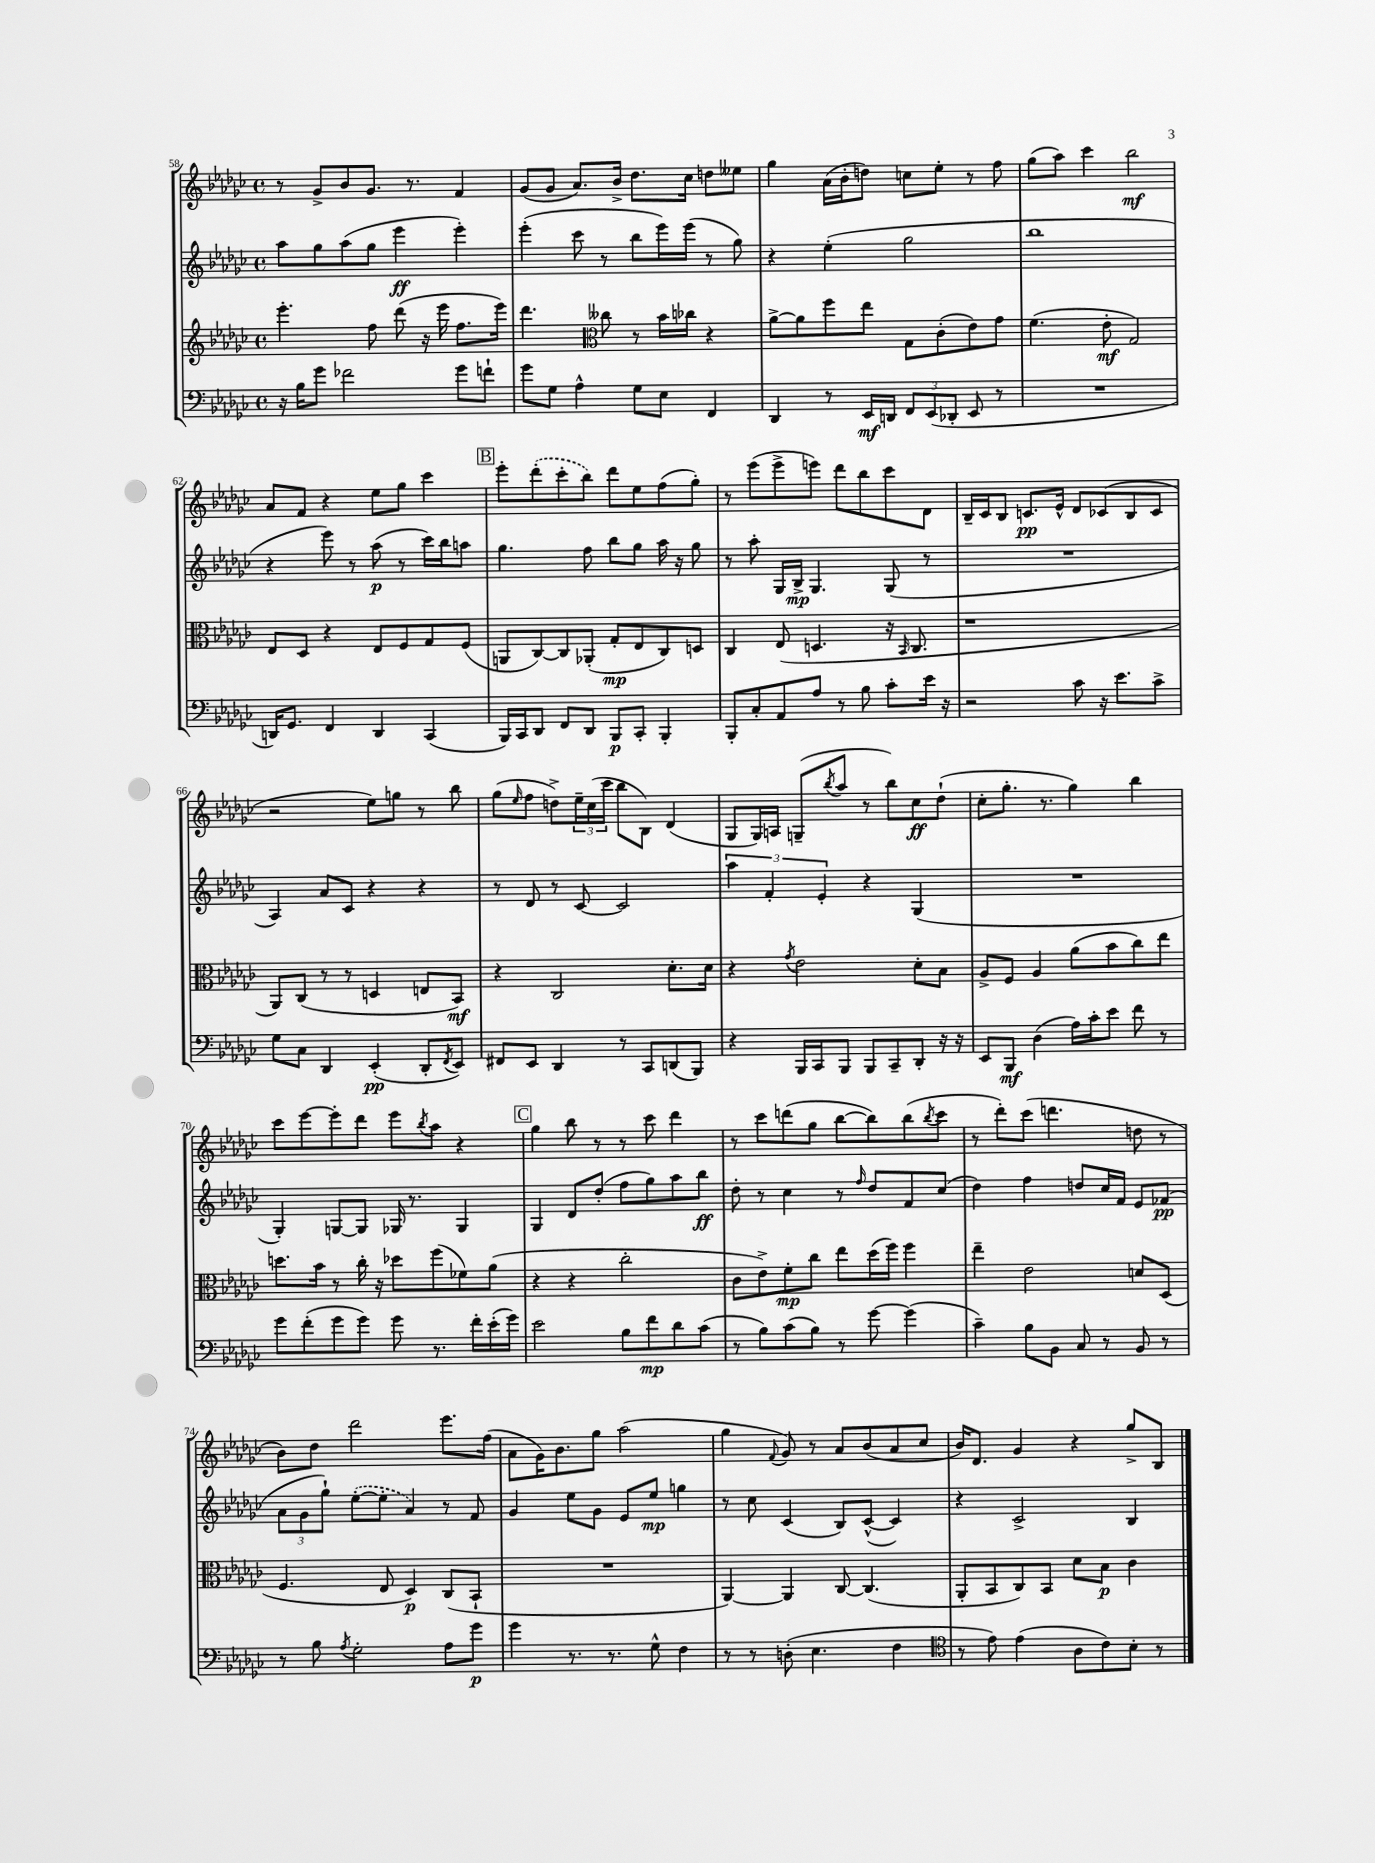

**kern	**dynam	**kern	**dynam	**kern	**dynam	**kern	**dynam
*part4	*part4	*part3	*part3	*part2	*part2	*part1	*part1
*staff4	*staff4	*staff3	*staff3	*staff2	*staff2	*staff1	*staff1
*clefF4	*	*clefG2	*	*clefG2	*	*clefG2	*
*k[b-e-a-d-g-c-]	*	*k[b-e-a-d-g-c-]	*	*k[b-e-a-d-g-c-]	*	*k[b-e-a-d-g-c-]	*
*M4/4	*	*M4/4	*	*M4/4	*	*M4/4	*
*met(c)	*	*met(c)	*	*met(c)	*	*met(c)	*
=58	=58	=58	=58	=58	=58	=58	=58
16r	.	4.eee-'\	.	8aa-\L	.	8r	.
16B-\KL	.	.	.	.	.	.	.
8g-\J	.	.	.	8gg-\	.	8g-^/L	.
2f-X\	.	.	.	(8aa-\	.	8b-/	.
.	.	8ff\	.	8gg-\J	.	8.g-/J	.
.	.	(8ddd-\	.	4eee-\	ff	.	.
.	.	.	.	.	.	8.r	.
.	.	16r	.	.	.	.	.
.	.	16eee-\	.	.	.	.	.
8g-\L	.	8.ff\L	.	4eee-'\)	.	4f/	.
8fn`\J	.	.	.	.	.	.	.
.	.	16eee-\Jk)	.	.	.	.	.
=59	=59	=59	=59	=59	=59	=59	=59
8g-\L	.	4.ddd-\	.	(4eee-'\	.	(8g-/L	.
8G-\J	.	.	.	.	.	8g-/J	.
4A-^^\	.	.	.	8ccc-\	.	8.a-/L)	.
*	*	*clefC3	*	*	*	*	*
.	.	8cc--X\	.	8r	.	.	.
.	.	.	.	.	.	16b-^/Jk	.
8G-\L	.	8r	.	8bb-\L	.	8.dd-\L	.
8E-\J	.	16b-\LL	.	16eee-\L)	.	.	.
.	.	16cc-X\JJ	.	(16eee-\JJ	.	16cc-\Jk	.
4FF/	.	4r	.	8r	.	8ddn\L	.
.	.	.	.	8gg-\)	.	8ee--X\J	.
=60	=60	=60	=60	=60	=60	=60	=60
4DD-/	.	[8a-^\L	.	4r	.	4gg-\	.
.	.	8a-\]	.	.	.	.	.
8r	.	8ff\	.	(4ee-'\	.	(16a-\LL	.
.	.	.	.	.	.	16b-'\J	.
16EE-/LL	mf	8ee-\J	.	.	.	8ddn\J)	.
16DDn/JJ	.	.	.	.	.	.	.
12FF/L	.	8G-\L	.	2gg-\	.	8ccn\L	.
(12EE-/	.	.	.	.	.	.	.
.	.	(8c-'\	.	.	.	8ee-'\J	.
12DD-X'/J	.	.	.	.	.	.	.
8EE-/	.	8e-\)	.	.	.	8r	.
8r	.	8g-\J	.	.	.	8ff\	.
=61	=61	=61	=61	=61	=61	=61	=61
1r	.	(4.f\	.	1bb-	.	(8gg-\L	.
.	.	.	.	.	.	8aa-\J)	.
.	.	.	.	.	.	4ccc-\	.
.	.	8e-'\	mf	.	.	.	.
.	.	2G-/)	.	.	.	2bb-\	mf
!!LO:LB:g=z
=62	=62	=62	=62	=62	=62	=62	=62
16DDn/KL)	.	8E-/L	.	4r	.	8a-/L	.
8.GG-/J	.	.	.	.	.	.	.
.	.	8D-/J	.	.	.	8f/J	.
4FF/	.	4r	.	8eee-\)	.	4r	.
.	.	.	.	8r	.	.	.
4DD/	.	8E-/L	.	(8aa-\	p	8ee-\L	.
.	.	8F/	.	8r	.	8gg-\J	.
(4CC-/	.	8G-/	.	16ccc-\LL)	.	4ccc-\	.
.	.	.	.	16bb-\J	.	.	.
.	.	(8F/J	.	8aan\J	.	.	.
!!LO:REH:place=s1:t=B
=63	=63	=63	=63	=63	=63	=63	=63
16BBB-/LL)	.	8AAn/L	.	4.gg-\	.	8eee-'\L	.
16CC-/J	.	.	.	.	.	.	.
8DD-/J	.	[8C-/)	.	.	.	(8ddd-'\	.
8FF/L	.	8C-/]	.	.	.	8ccc-'\	.
8DD-/J	.	(8AA-X'/J	.	8ff\	.	8bb-\J)	.
8BBB-/L	p	8G-'/L	mp	8bb-\L	.	8ddd-\L	.
8CC-'/J	.	8E-/	.	8gg-\J	.	8ee-\	.
4BBB-'/	.	8C-/)	.	16aa-\	.	(8ff\	.
.	.	.	.	16r	.	.	.
.	.	8Dn/J	.	8gg-\	.	8gg-'\J)	.
=64	=64	=64	=64	=64	=64	=64	=64
8BBB-'/L	.	4C-/	.	8r	.	8r	.
8C-'/	.	.	.	8aa-'\	.	(8eee-\L	.
8AA-/	.	(8E-/	.	16G-/LL	.	8eee-^\	.
.	.	.	.	16B-^/JJ	mp	.	.
8A-/J	.	4.Dn/	.	4.G-/	.	8eeen\J)	.
8r	.	.	.	.	.	8ddd-\L	.
8B-\	.	.	.	.	.	8bb-\	.
8c-'\L	.	16r	.	(8G-/	.	8ccc-\	.
.	.	16qqBB-/	.	.	.	.	.
.	.	8.C-/	.	.	.	.	.
16e-\Jk	.	.	.	8r	.	8d-\J	.
16r	.	.	.	.	.	.	.
=65	=65	=65	=65	=65	=65	=65	=65
2r	.	1r	.	1r	.	16B-~/LL	.
.	.	.	.	.	.	16c-/J	.
.	.	.	.	.	.	8B-/J	.
.	.	.	.	.	.	8.cn/L	pp
.	.	.	.	.	.	16e-^^/Jk	.
8c-\	.	.	.	.	.	8d-/L	.
16r	.	.	.	.	.	(8c-X/	.
8.e-\L	.	.	.	.	.	.	.
.	.	.	.	.	.	8B-/	.
8c-^\J	.	.	.	.	.	8c-/J	.
!!LO:LB:g=z
=66	=66	=66	=66	=66	=66	=66	=66
8G-\L	.	8AA-/L)	.	4A-/)	.	2r	.
8C-\J	.	(8C-/J	.	.	.	.	.
4DD-/	.	8r	.	8a-/L	.	.	.
.	.	8r	.	8c-/J	.	.	.
(4EE-'/	pp	4Dn/	.	4r	.	8ee-\L)	.
.	.	.	.	.	.	8ggn\J	.
8DD-'/L	.	8En/L	.	4r	.	8r	.
8qFF/	.	.	.	.	.	.	.
8EE-/J)	.	8BB-/J)	mf	.	.	8bb-\	.
=67	=67	=67	=67	=67	=67	=67	=67
8FF#X/L	.	4r	.	8r	.	(8gg-\L	.
.	.	.	.	.	.	16qqee-/	.
8EE-/J	.	.	.	8d-/	.	8ff\J	.
4DD-/	.	2C-/	.	8r	.	8ddn^\L)	.
.	.	.	.	[8c-/	.	24ee-~\L	.
.	.	.	.	.	.	(24cc-\	.
.	.	.	.	.	.	24ccc-\JJ	.
8r	.	.	.	2c-/]	.	8bb-\L	.
8CC-/L	.	.	.	.	.	8B-\J)	.
(8DDn/	.	8.d-'\L	.	.	.	(4d-/	.
8BBB-/J)	.	.	.	.	.	.	.
.	.	16d-\Jk	.	.	.	.	.
=68	=68	=68	=68	=68	=68	=68	=68
4r	.	4r	.	6aa-\	.	8G-/L	.
.	.	.	.	.	.	16G-/L)	.
.	.	.	.	6f'/	.	.	.
.	.	.	.	.	.	16An/JJ	.
.	.	8qg-/	.	.	.	.	.
16BBB-/LL	.	2e-\	.	.	.	(8Gn~/L	.
16CC-/J	.	.	.	.	.	.	.
.	.	.	.	6e-'/	.	.	.
.	.	.	.	.	.	8qbb-/	.
8BBB-/J	.	.	.	.	.	8aa-/J	.
8BBB-/L	.	.	.	4r	.	8r	.
8CC-~/	.	.	.	.	.	8bb-\L)	.
8DD-'/J	.	8d-'\L	.	(4G-/	.	8cc-\	ff
16r	.	8B-\J	.	.	.	(8dd-`\J	.
16r	.	.	.	.	.	.	.
=69	=69	=69	=69	=69	=69	=69	=69
8EE-/L	.	8A-^/L	.	1r	.	8cc-'\L	.
8BBB-/J	mf	8F/J	.	.	.	8.gg-'\J	.
(4D-\	.	4A-/	.	.	.	.	.
.	.	.	.	.	.	8.r	.
16A-\LL)	.	(8a-\L	.	.	.	4gg-\)	.
16c-'\J	.	.	.	.	.	.	.
8e-\J	.	8b-\	.	.	.	.	.
8f\	.	8cc-\)	.	.	.	4bb-\	.
8r	.	8ee-\J	.	.	.	.	.
!!LO:LB:g=z
=70	=70	=70	=70	=70	=70	=70	=70
8g-\L	.	8.ddn\L	.	4G-'/)	.	8ccc-\L	.
(8f'\	.	.	.	.	.	[8eee-\	.
.	.	16b-\Jk	.	.	.	.	.
8g-\	.	8r	.	[8Gn/L	.	8eee-'\]	.
8g-\J)	.	16cc-'\	.	8G/J]	.	8ddd-\J	.
.	.	16r	.	.	.	.	.
8g-\	.	8dd-X\L	.	16G-X/	.	8eee-\L	.
.	.	.	.	8.r	.	.	.
.	.	.	.	.	.	8qbb-/	.
8.r	.	(8ff\	.	.	.	8aa-\J	.
.	.	8f-X\)	.	4G-/	.	4r	.
16f'\LL	.	.	.	.	.	.	.
(16e-'\	.	(8a-\J	.	.	.	.	.
16g-\JJ)	.	.	.	.	.	.	.
!!LO:REH:place=s1:t=C
=71	=71	=71	=71	=71	=71	=71	=71
2e-\	.	4r	.	4G-/	.	4gg-\	.
.	.	4r	.	8d-/L	.	8bb-\	.
.	.	.	.	(8dd-'/J	.	8r	.
8B-\L	.	2cc-'\	.	8ff\L	.	8r	.
8f\	mp	.	.	8gg-\)	.	8ccc-\	.
8d-\	.	.	.	8aa-\	.	4ddd-\	.
(8c-\J	.	.	.	8bb-\J	ff	.	.
=72	=72	=72	=72	=72	=72	=72	=72
8r	.	8c-\L	.	8dd-'\	.	8r	.
8B-\L)	.	8e-^\)	.	8r	.	8ccc-\L	.
(8c-\	.	8f'\	mp	4cc-\	.	(8dddn\	.
8B-\J)	.	8cc-\J	.	.	.	8gg-\J	.
8r	.	8ee-\L	.	8r	.	[8bb-\L	.
.	.	.	.	16qqff/	.	.	.
[8g-\	.	(16dd-\L	.	8dd-/L	.	8bb-\])	.
.	.	16ff\JJ)	.	.	.	.	.
(4g-\]	.	4ff\	.	8f/	.	(8bb-\	.
.	.	.	.	.	.	8qbb-/	.
.	.	.	.	(8cc-/J	.	8ccc-\J	.
=73	=73	=73	=73	=73	=73	=73	=73
4c-~\)	.	4ee-~\	.	4dd-\)	.	8r	.
.	.	.	.	.	.	8ddd-'\L)	.
8B-\L	.	2e-\	.	4ff\	.	(8ccc-\J	.
8BB-\J	.	.	.	.	.	4.dddn\	.
8C-/	.	.	.	8ddn/L	.	.	.
8r	.	.	.	16cc-/L	.	.	.
.	.	.	.	16f/JJ	.	.	.
8BB-/	.	8dn/L	.	8e-/L	.	8ddn\	.
8r	.	(8D-/J	.	(8f-X/J	pp	8r	.
!!LO:LB:g=z
=74	=74	=74	=74	=74	=74	=74	=74
8r	.	4.F/	.	12a-\L	.	8b-\L)	.
.	.	.	.	12g-\	.	.	.
8B-\	.	.	.	.	.	8dd-\J	.
.	.	.	.	12gg-`\J)	.	.	.
8qA-/	.	.	.	.	.	.	.
2G-'\	.	.	.	([8ee-'\L	.	2ddd-\	.
.	.	8E-/	.	8ee-'\J]	.	.	.
.	.	4D-/)	p	4a-/)	.	.	.
8A-\L	.	(8C-/L	.	8r	.	8.eee-\L	.
8g-\J	p	8BB-`/J	.	8f/	.	.	.
.	.	.	.	.	.	(16ff\Jk	.
=75	=75	=75	=75	=75	=75	=75	=75
4g-\	.	1r	.	4g-/	.	8a-\L	.
.	.	.	.	.	.	16g-\K)	.
.	.	.	.	.	.	8.b-\	.
8.r	.	.	.	8ee-\L	.	.	.
.	.	.	.	8g-\J	.	8gg-\J	.
8.r	.	.	.	.	.	.	.
.	.	.	.	8e-/L	.	(2aa-\	.
8G-^^\	.	.	.	8ee-/J	mp	.	.
4F\	.	.	.	4ggn\	.	.	.
=76	=76	=76	=76	=76	=76	=76	=76
8r	.	[4AA-/)	.	8r	.	4gg-\	.
8r	.	.	.	8cc-\	.	.	.
.	.	.	.	.	.	8qqf/	.
(8Dn'\	.	4AA-/]	.	(4c-/	.	8g-/)	.
4.E-\	.	.	.	.	.	8r	.
.	.	[8C-/	.	8B-/L)	.	8a-/L	.
.	.	(4.C-/]	.	([8c-^^/J	.	(8b-/	.
4F\	.	.	.	4c-/])	.	8a-/	.
.	.	.	.	.	.	8cc-/J	.
=77	=77	=77	=77	=77	=77	=77	=77
*clefC4	*	*	*	*	*	*	*
8r	.	8AA-'/L	.	4r	.	16b-/KL)	.
.	.	.	.	.	.	8.d-/J	.
8e-\)	.	8BB-/	.	.	.	.	.
(4e-\	.	8C-/)	.	2c-^/	.	4g-/	.
.	.	8BB-/J	.	.	.	.	.
8A-\L	.	8d-\L	.	.	.	4r	.
8c-\)	.	8B-\J	p	.	.	.	.
8B-'\J	.	4c-\	.	4B-/	.	8gg-^/L	.
8r	.	.	.	.	.	8B-/J	.
==	==	==	==	==	==	==	==
*-	*-	*-	*-	*-	*-	*-	*-
